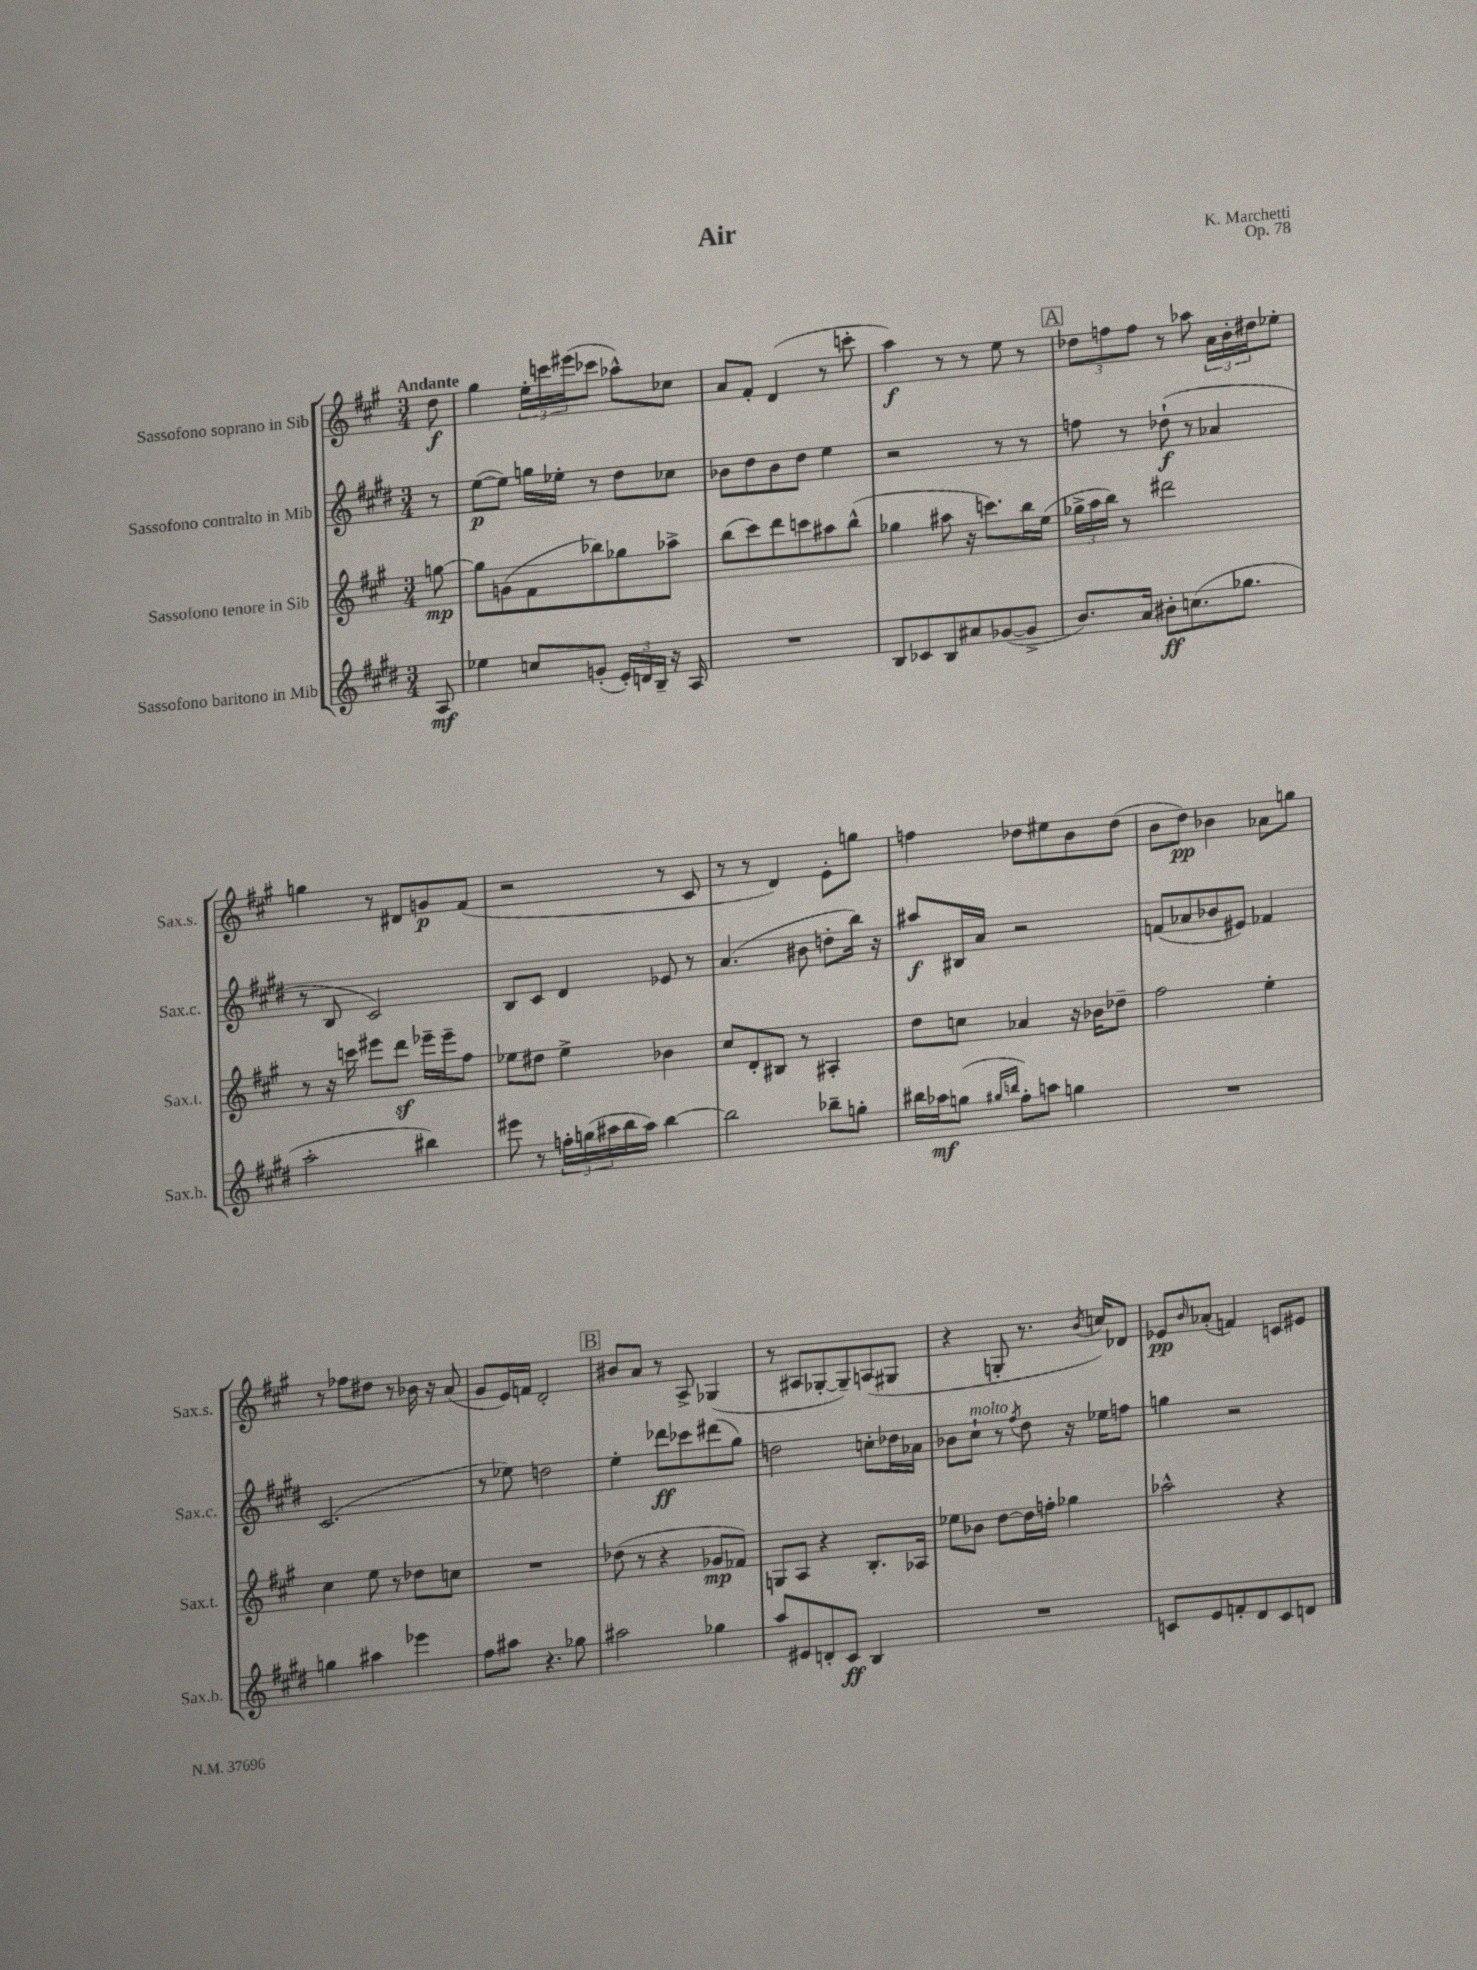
\header { title = "Air" composer = "K. Marchetti" opus = "Op. 78" }
<<
\new StaffGroup <<
\new Staff = "s0" \with { instrumentName = "Sassofono soprano in Sib" shortInstrumentName = "Sax.s." } {
    \clef treble \key a \major \numericTimeSignature \time 3/4 \partial 8 \tempo "Andante"
    d''8\f |
    gis''4 \tuplet 3/2 { e''16-. c'''16 eis'''16( } ces'''8 aes''8-^) ces''8 |
    a'8 fis'8-. d'4( r8 c'''8-. |
    a''4\f) r8 r8 e''8 r8 |
    \mark \markup { \box "A" } \tuplet 3/2 { des''8 f''8 f''8 } r8 aes''8 \tuplet 3/2 { a'16 b'16-. dis''16 } ees''8-. |
    g''4 r8 dis'8 g'8\p fis'8( |
    r2 r8 cis'8 |
    r8 r8 d'4) e'8-. g''8 |
    f''4 des''8 eis''8 b'8 des''8( |
    b'8 d''8\pp) bes'4 aes'8 g''8 |
    r8 fes''8 dis''8 r8 bes'16 r16 a'8( |
    gis'8 e'16) f'16 d'2-. |
    \mark \markup { \box "B" } bis'8 a'8 r8 a8-> ges4( |
    r8 ais8 ges8~-. ges8--) a8( gis8 |
    r4 g8-. r8. \acciaccatura { b'8 } c''16) des'8 |
    ees'8\pp \grace { b'16 } aes'8-.( f'4) c'8 eis'8 \bar "|." |
}
\new Staff = "s1" \with { instrumentName = "Sassofono contralto in Mib" shortInstrumentName = "Sax.c." } {
    \clef treble \key e \major \numericTimeSignature \time 3/4 \partial 8
    r8 |
    e''8~\p( e''8) g''16 ees''16-. r8 dis''8 ces''8 |
    bes'8 dis''8 bes'8 dis''8 e''4 |
    r2 r8 r8 |
    \mark \markup { \box "A" } f''8 r8 des''8-!\f( r8 aes'4 |
    r8 b8 cis'2) |
    b8 cis'8 dis'4 ees'8 r8 |
    a'4.( bis'8 d''8-. b''16) r16 |
    ais''8\f bis16 a'16 r2 |
    f'8( aes'8 bes'8 eis'8) fes'4 |
    cis'2.( |
    r8 ees''8) d''2 |
    \mark \markup { \box "B" } e''4-. des'''8\ff ces'''8 dis'''8( gis''8) |
    d''2 c''8-. des''16 aes'16 |
    bes'8 cis''8-!^\markup { \italic "molto" } r8 \acciaccatura { fis''8 } dis''8 r16 ees''16 f''8 |
    g''4 r2 \bar "|." |
}
\new Staff = "s2" \with { instrumentName = "Sassofono tenore in Sib" shortInstrumentName = "Sax.t." } {
    \clef treble \key a \major \numericTimeSignature \time 3/4 \partial 8
    g''8~\mp |
    g''8 g'8( fis'8 bes''8) ges''8 aes''8-> |
    b''8( cis'''8) d'''8 c'''8 ais''8 b''8-^( |
    ges''4 ais''8 r16 c'''8.) b''16 e''16( |
    \mark \markup { \box "A" } \tuplet 3/2 { ges''16-> a''16 b''16) } r8 dis'''2 |
    r8 r16 c'''16 eis'''8 d'''8\sf ees'''16-- ees'''16-- fis''8 |
    ees''8 dis''8 ees''4-> bes'4 |
    cis''8 d'8-. bis8 r8 ais4-. |
    d''8 c''8 aes'4 r16 bes'16 des''8-- |
    fis''2 e''4-. |
    cis''4 e''8 r8 des''8 c''8 |
    R2. |
    \mark \markup { \box "B" } des''8( r8 r4 ges'8\mp fes'8) |
    g8 a8 r4 b8.-. aes16 |
    ees''8 bes'8 d''8~ d''16 f''16-. ges''4 |
    aes''2-^ r4 \bar "|." |
}
\new Staff = "s3" \with { instrumentName = "Sassofono baritono in Mib" shortInstrumentName = "Sax.b." } {
    \clef treble \key e \major \numericTimeSignature \time 3/4 \partial 8
    a8\mf |
    ees''4 c''8 g'8-.( \tuplet 3/2 { e'16-.) d'16 b16-- } r16 a16 |
    R2. |
    b8 ces'8 b8 ais'8 ges'8~( ges'8-> |
    \mark \markup { \box "A" } b'8.) a'16 bis'8-.\ff c''8.( ges''8. |
    a''2-. bis''4) |
    eis'''8 r8 \tuplet 3/2 { f''16-. g''16( ais''16 } b''16 ais''16) b''4~ |
    b''2 bes''8-- g''8-. |
    bis''16 aes''16\mf g''8( \grace { gis''16 b''16 } fis''8-.) a''8 g''4 |
    R2. |
    g''4 ais''4 ees'''4 |
    fis''8 ais''8 r4. ges''8 |
    \mark \markup { \box "B" } ais''2 ges''4 |
    a''8 eis'8 d'8-. cis'8\ff b4 |
    R2. |
    c'8 e'8 f'8-. dis'8 c'8 d'8 \bar "|." |
}
>>
>>
\layout { \context { \Score \remove "Bar_number_engraver" } }
